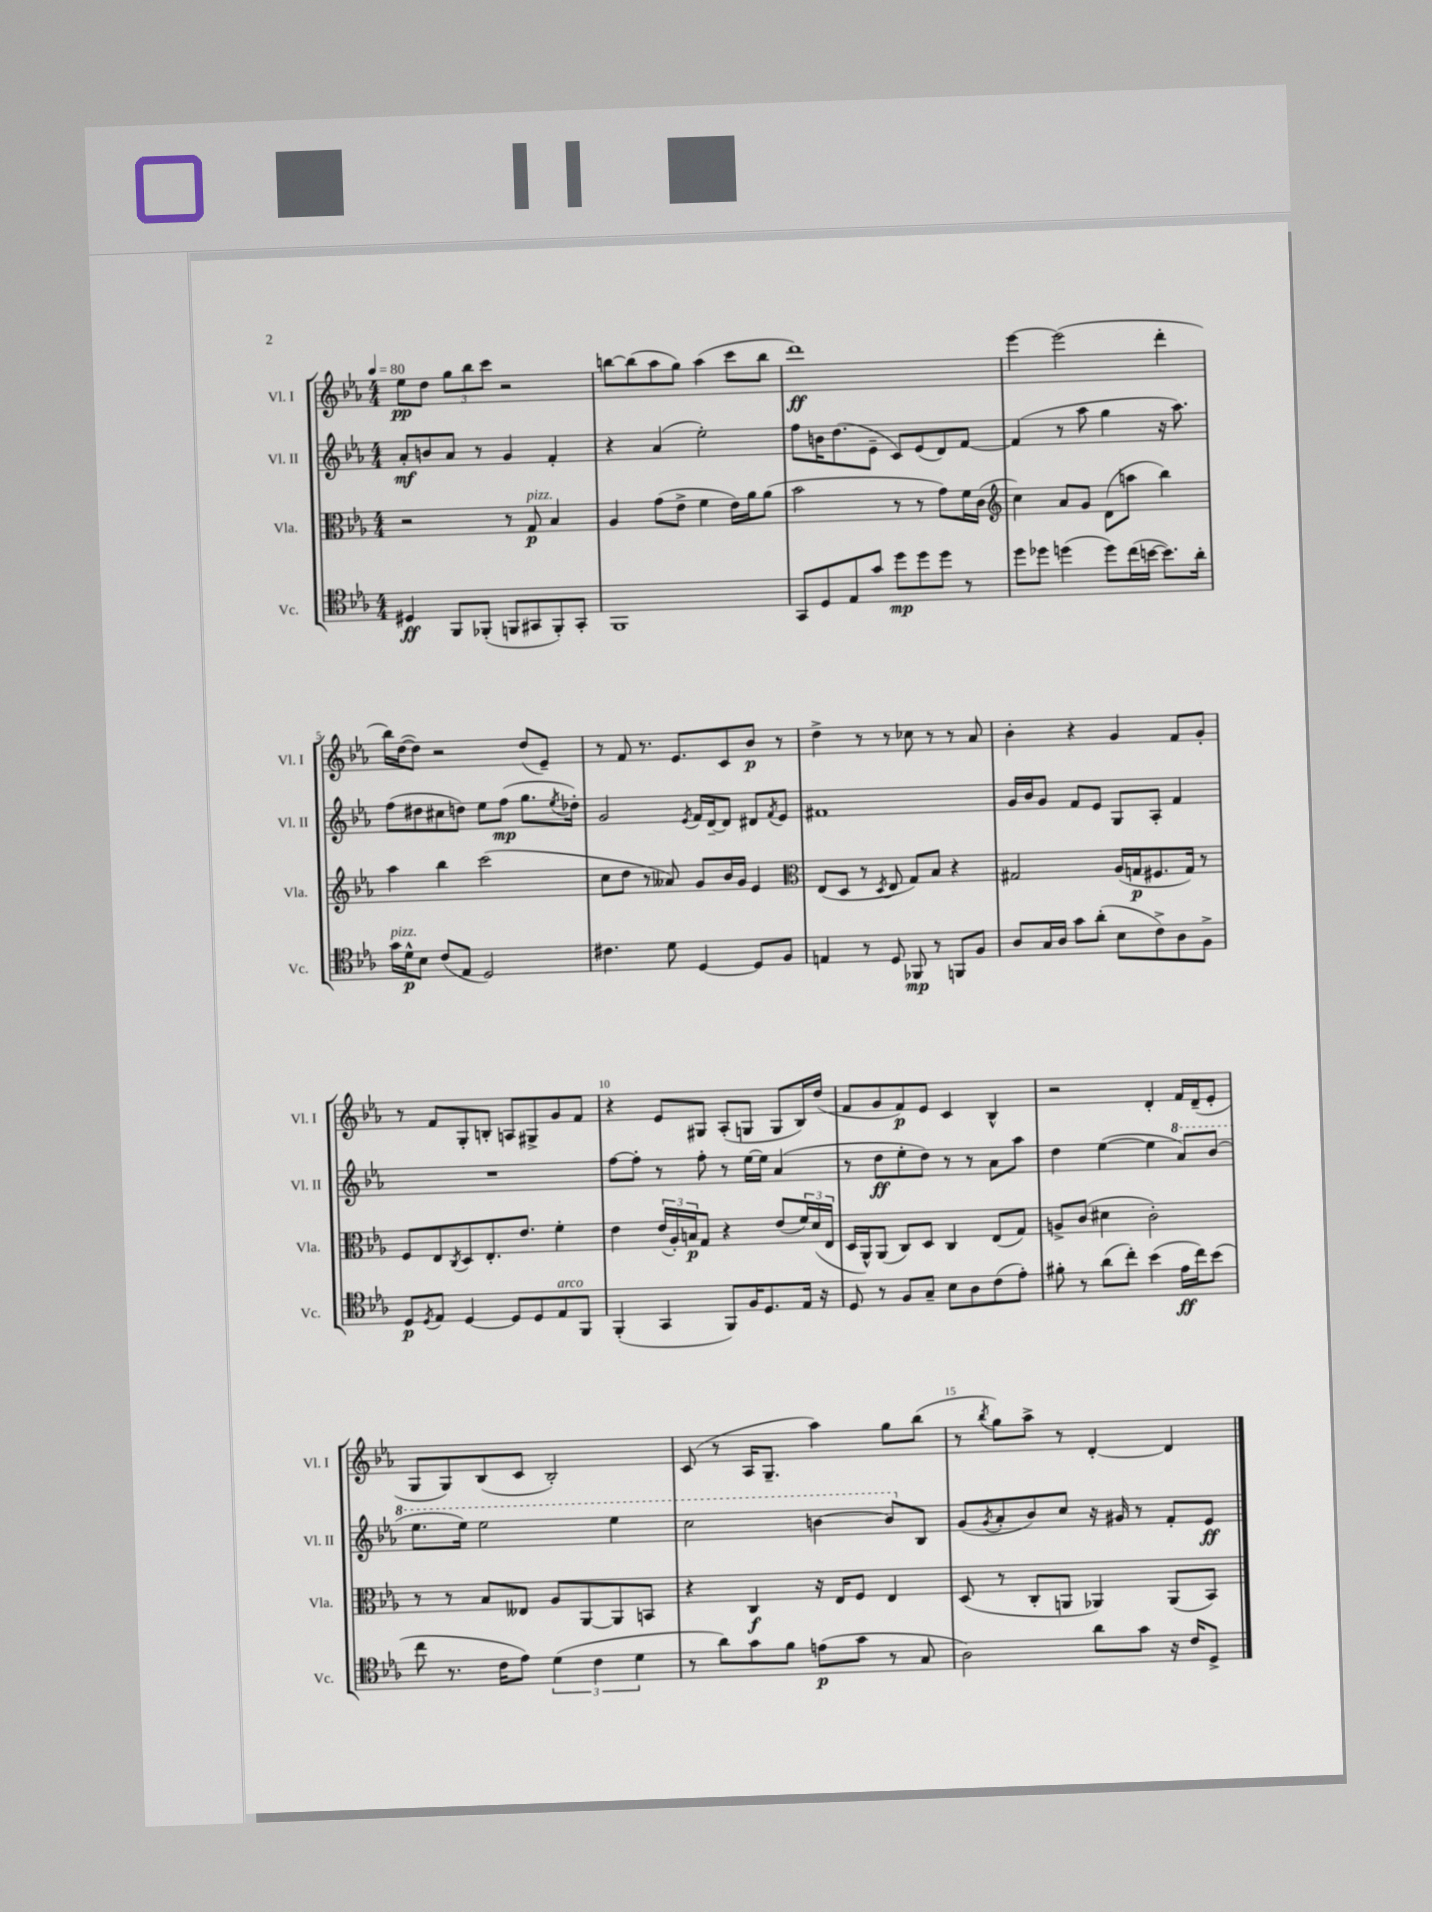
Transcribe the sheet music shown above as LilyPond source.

<<
\new StaffGroup <<
\new Staff = "s0" \with { instrumentName = "Vl. I" shortInstrumentName = "Vl. I" } {
    \clef treble \key ees \major \numericTimeSignature \time 4/4 \tempo 4 = 80
    ees''8\pp d''8 \tuplet 3/2 { g''8 bes''8 c'''8 } r2 |
    b''8~ b''8( aes''8 g''8) aes''4( c'''8 b''8 |
    d'''1\ff) |
    ees'''4~ ees'''2( d'''4-. |
    bes''16) d''16~( d''8) r2 d''8( ees'8--) |
    r8 f'8 r8. ees'8. c'8 bes'8\p r8 |
    d''4-> r8 r8 ces''8 r8 r8 aes'8 |
    bes'4-. r4 g'4 f'8 g'8-. |
    r8 f'8 g8-. b8-. a8 gis8-> g'8 f'8 |
    r4 ees'8 gis8 aes8-.( g8 g8 bes16) d''16( |
    f'8 g'8 f'8\p) ees'8 c'4 bes4-^ |
    r2 d'4-. f'16 d'16--( ees'8-. |
    g8 g8) bes8( c'8 bes2-.) |
    c'8( r8 aes16 g8.-- aes''4) g''8 bes''8( |
    r8 \acciaccatura { bes''8 } g''8) aes''8-> r8 d'4~-. d'4 \bar "|." |
}
\new Staff = "s1" \with { instrumentName = "Vl. II" shortInstrumentName = "Vl. II" } {
    \clef treble \key ees \major \numericTimeSignature \time 4/4
    aes'8-.\mf b'8 aes'8 r8 g'4 f'4-. |
    r4 aes'4( ees''2-.) |
    f''8 b'16 d''8.( ees'8-- c'8) ees'8( d'8) f'8~ |
    f'4( r8 aes''8 g''4 r16 aes''8.) |
    f''8( dis''8 cis''8 d''8) ees''8 f''8\mp( g''8. \acciaccatura { ees''8 } des''16-.) |
    g'2 \acciaccatura { ees'8 } f'16 d'16~-- d'8 dis'8 \acciaccatura { f'8 } ees'8 |
    fis'1 |
    g'16 bes'16 g'8 f'8 ees'8 g8 aes8-. f'4 |
    R1 |
    f''8~ f''8-. r8 f''8-. r8 ees''16~ ees''16 aes'4( |
    r8 d''8\ff ees''8-. d''8) r8 r8 aes'8 aes''8 |
    d''4 ees''4~( ees''4 \ottava #1 aes''8) bes''8( |
    ees'''8. ees'''16) ees'''2 ees'''4 |
    c'''2 b''4~ b''8 \ottava #0 bes8 |
    g'8( \acciaccatura { g'8 } aes'8-. bes'8) c''8 r16 gis'16 r8 f'8-. ees'8\ff \bar "|." |
}
\new Staff = "s2" \with { instrumentName = "Vla." shortInstrumentName = "Vla." } {
    \clef alto \key ees \major \numericTimeSignature \time 4/4
    r2 r8 g8\p^\markup { \italic "pizz." } bes4 |
    aes4 g'8( ees'8-> f'4 ees'16) aes'16 aes'8( |
    bes'2 r8 r8 g'8) f'16 c'16( |
    \clef treble c''4) aes'8 g'8 d'8( a''8 bes''4) |
    aes''4 bes''4 c'''2( |
    c''8 d''8 r8 aeses'8) g'8 bes'16 g'16 ees'4 |
    \clef alto ees8( d8 r8 \acciaccatura { d8 } ees8 g8) bes8 r4 |
    gis2 aes16( g16\p fis8. g16) r8 |
    f8 ees8 \acciaccatura { c8 } d8 ees8.-. ees'8. f'4-. |
    ees'4 \tuplet 3/2 { ees'16( aes16-.) b16\p } g8 r4 ees'8( \tuplet 3/2 { f'16) d'16( ees16 } |
    d16 aes,16-^) aes,8( c8) d8 c4 ees8( g8) |
    a8-> c'8( dis'4 c'2-.) |
    r8 r8 bes8 eeses8 aes8 aes,8~ aes,8 b,8 |
    r4 c4\f r16 ees16 f8 ees4 |
    d8( r8 c8-. a,8 aes,4) aes,8( bes,8) \bar "|." |
}
\new Staff = "s3" \with { instrumentName = "Vc." shortInstrumentName = "Vc." } {
    \clef tenor \key ees \major \numericTimeSignature \time 4/4
    dis4\ff f,8 fes,8-.( f,8 gis,8 f,8-.) gis,8-. |
    f,1 |
    g,8 d8 ees8 g'8 d''8\mp d''8 d''8 r8 |
    d''8 des''8 d''4( d''8) c''16( b'16~ b'8.) aes'16-. |
    g'16^\markup { \italic "pizz." } d'16-^\p bes8 c'8( ees8 d2) |
    cis'4. d'8 d4~ d8 f8 |
    e4 r8 d8 fes,8\mp r8 f,8 f8 |
    aes8 g16 aes16 g'8 aes'8-.( bes8 c'8->) aes8 f8-> |
    d8\p \acciaccatura { d8 } ees8 d4~ d8 d8 ees8^\markup { \italic "arco" } f,8 |
    f,4-.( g,4 f,8) f16 d8. ees16 r16 |
    d8 r8 f8 g8-- bes8 aes8 c'8( ees'8-.) |
    fis'8-. r8 aes'8( c''8-.) bes'4( ees'16\ff c''16) bes'8( |
    c''8 r8. c'16 ees'8) \tuplet 3/2 { d'4( c'4 d'4 } |
    r8 aes'8) g'8 f'8 e'8\p( g'8 r8 g8 |
    aes2) aes'8 g'8 r16 c'16 d8-> \bar "|." |
}
>>
>>
\layout { \context { \Score \override BarNumber.break-visibility = ##(#f #t #t) barNumberVisibility = #(every-nth-bar-number-visible 5) } }
